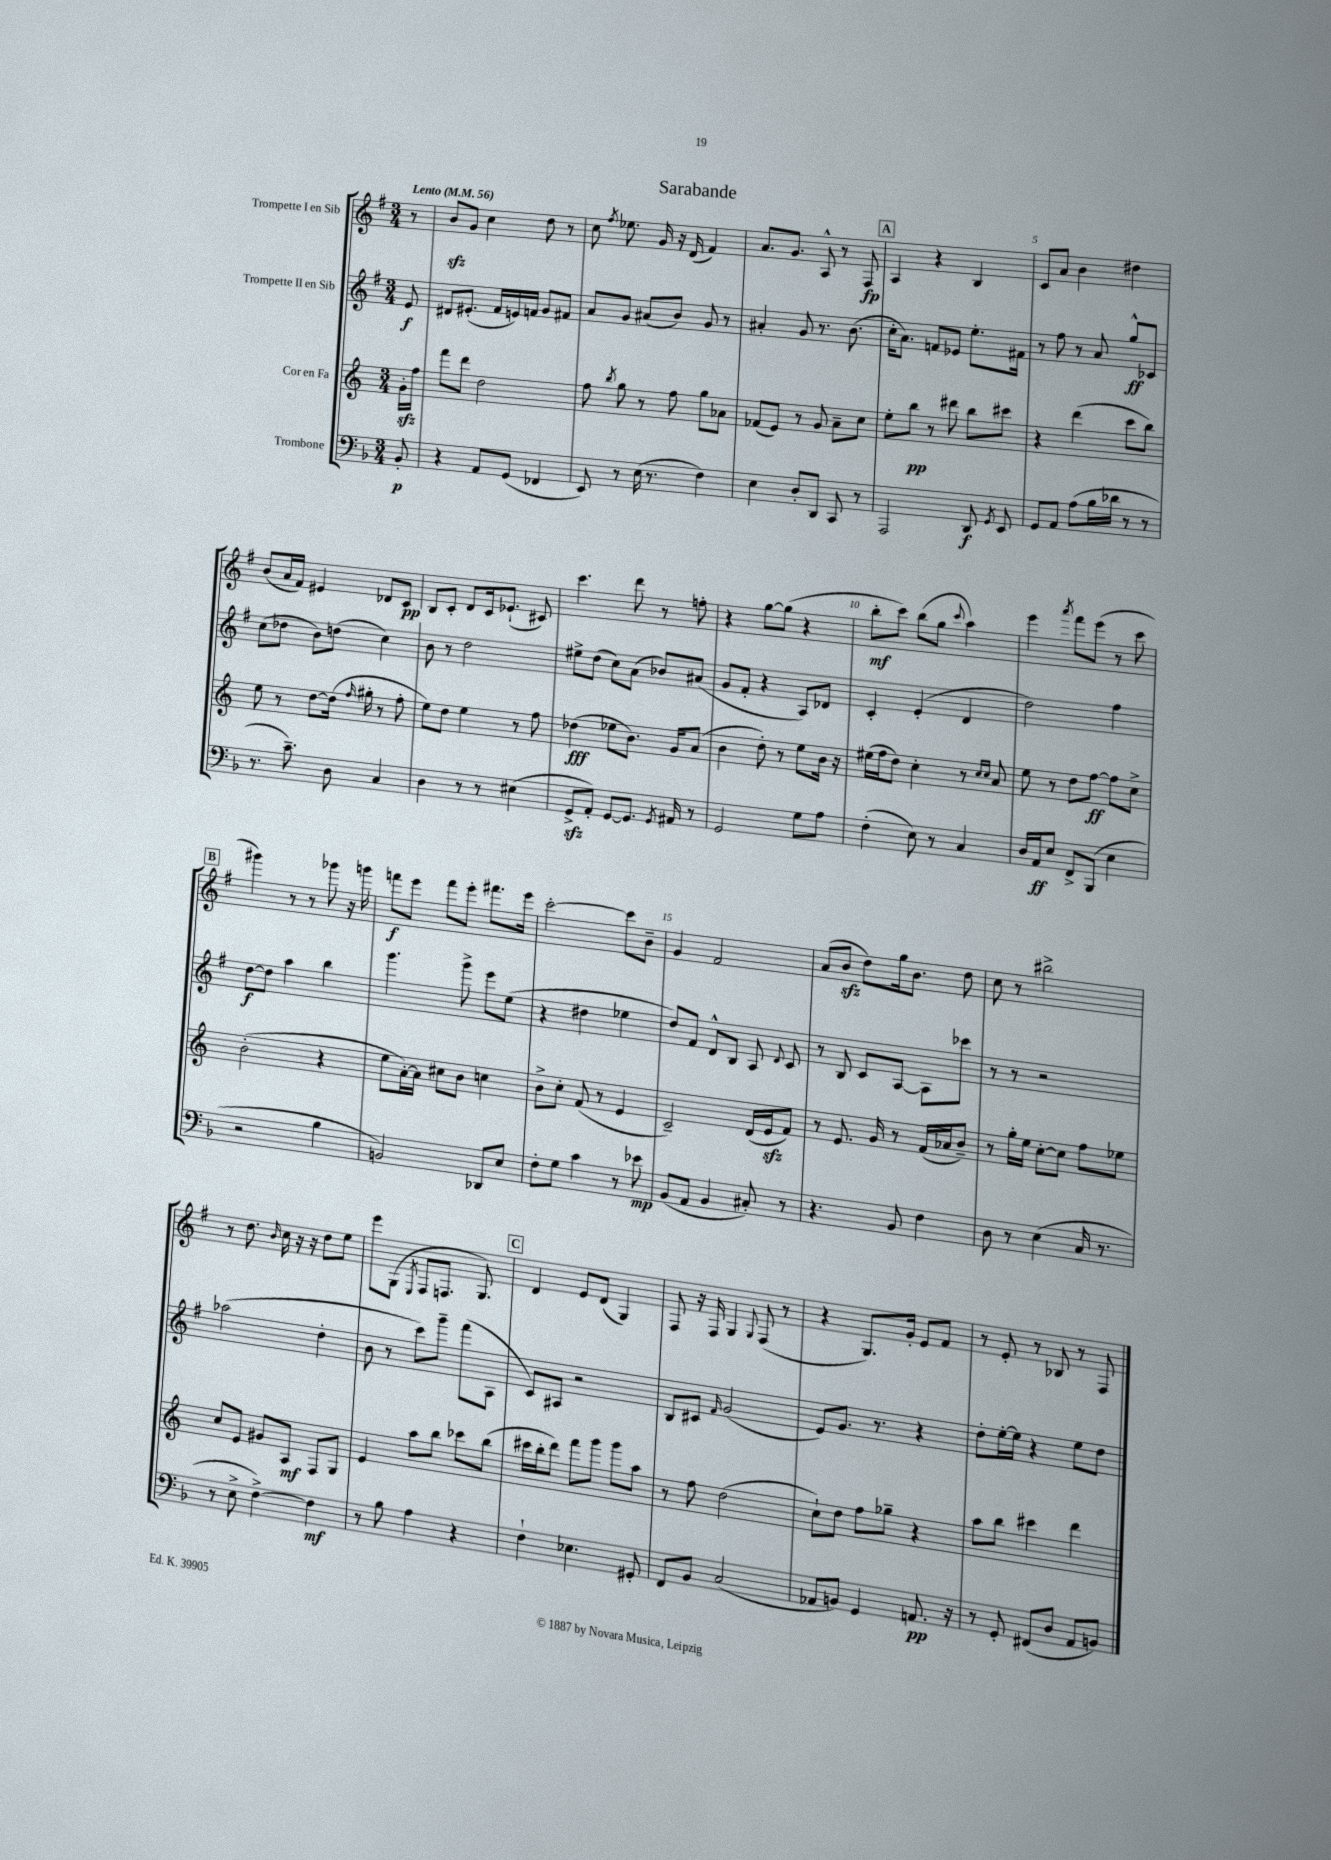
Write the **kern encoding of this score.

**kern	**kern	**kern	**kern
*staff4	*staff3	*staff2	*staff1
*clefF4	*clefG2	*clefG2	*clefG2
*k[b-]	*k[]	*k[f#]	*k[f#]
*M3/4	*M3/4	*M3/4	*M3/4
*MM56	*MM56	*MM56	*MM56
8BB-'	16g'	8e	8r
.	16ff	.	.
=	=	=	=
4r	8fff	8d#	8b
.	8ddd	(8.e#'	8g
8AA	2dd	.	4cc
.	.	16f#	.
(8GG	.	16e)	.
.	.	16f	.
4FF-	.	8g	8dd
.	.	8f#	8r
=	=	=	=
8EE)	8ff	8a	8cc
.	8qbb	.	8qff#
8r	8gg	8g	8.ee-
(16E	8r	(8a#	.
8.r	.	.	16g
.	8ff	8b)	16r
.	.	.	(16d
4F)	8gg	8g	4f#)
.	8a-	8r	.
=	=	=	=
4E	(8f-	4a#'	8.a
.	8e)	.	.
.	.	.	8.g
8D'	8r	8g	.
8DD	8g	8.r	8A^^
8CC	8a~	.	8r
.	.	(8.b	.
8r	8cc	.	8F#
=	=	=	=
2AAA	8ee'	16cc'	4A
.	.	8.a)	.
.	8bb	.	.
.	8r	8f	4r
.	8ddd#	8e-	.
8DD	8bb	8.ee'	4B
8qGG	.	.	.
8EE	8ccc#	.	.
.	.	16f#	.
=	=	=	=
8GG	4r	8r	8c
8AA	.	8ff#	8a
(8A	(4ddd	8r	4b
16B-	.	8a	.
16d-	.	.	.
8r	8ccc	8gg^^	4dd#
8r	8bb)	8c-	.
=	=	=	=
8.r	8ee	(8cc	(8b
.	8r	8dd-	16a
8.c~)	.	.	16f#)
.	[8dd	8b)	4e#
8D	(16dd]	(8dd	.
.	16qqff	.	.
.	16gg#'	.	.
4C	8r	4cc)	8d-
.	8ff'	.	8c
=	=	=	=
4D	8ee)	8b	8B
.	8dd	8r	8c'
8r	4ee	2dd	8d
8r	.	.	16c
.	.	.	(8.e-`
(4E#	8r	.	.
.	8ff	.	8c#)
=	=	=	=
8GG^	(4dd-	8ee#^	4.ccc
8AA')	.	(8dd	.
[8GG	8ee-	8cc)	.
8.GG]	8.b)	(8a	8ddd
.	.	8b-)	8r
8qGG	.	.	.
16AA#	16g	.	.
8r	(8a	(8a#	8ff'
=	=	=	=
2GG	4b	8g	4r
.	.	8f#'	.
.	8dd')	4r	[8gg
.	8r	.	(8gg]
8G	8ee	8A)	4r
8A	16b	8d-	.
.	16r	.	.
=	=	=	=
(4F'	(16ee#	4c'	8bb'
.	16ff	.	.
.	8dd)	.	8ccc)
8E)	4cc'	(4e'	(8bb
8r	.	.	8gg
.	.	.	8qqccc
4C	8r	4d	4aa)
.	16qqcc	.	.
.	16qqcc	.	.
.	8a	.	.
=	=	=	=
16D	8ee	2dd)	4eee
16AA	.	.	.
8E	8r	.	.
.	.	.	8qaaa
8FF^	8dd	.	8fff#
(8BBB-	[8ff	.	(8eee
4E	8ff]	4ff#	8r
.	8cc^	.	8ccc
=	=	=	=
2r	(2b'	[8dd	4ggg#)
.	.	8dd]	.
.	.	4aa	8r
.	.	.	8r
4B-	4r	4bb	8ggg-
.	.	.	16r
.	.	.	16ggg
=	=	=	=
2BB)	8ee	4.ggg	8fff
.	[16a')	.	8eee
.	16a]	.	.
.	8cc#	.	8fff
.	8b	8ggg^	8eee'
8DD-	4cc	8eee	8.fff#
8E	.	(8ee	.
.	.	.	16eee
=	=	=	=
8F'	8b^	4r	[2ccc'
8G	8cc'	.	.
4c	(8f	4dd#	.
.	8r	.	.
8r	4e	4ee-	8ccc]
8e-	.	.	8b~
=	=	=	=
(8BB-	2c~)	8dd)	4g
8AA	.	8f#	.
4BB-	.	8d^^	2f#
.	.	8B	.
8C#')	(16d	8A	.
.	16e	.	.
.	.	8qqd	.
8r	8f)	8c	.
=	=	=	=
4.r	8r	8r	(8a
.	8.e	8B	8b
.	.	8c	8dd)
.	16g	.	.
8BB-	8r	[8A	16gg
.	.	.	8.b
4F	(16f	8A]	.
.	16a-	.	.
.	8b~)	8ccc-	8dd
=	=	=	=
8D	8r	8r	8cc
8r	16gg'	8r	8r
.	16ee	.	.
(4E	[8cc'	2r	2bb#^
.	8cc]	.	.
16C	8ff	.	.
8.r	.	.	.
.	8ee-	.	.
=	=	=	=
8r	8cc	(2aa-	8r
8E^	8e	.	8.dd
[4F^)	8g#	.	.
.	.	.	16qqb
.	.	.	16cc
.	8A	.	16r
.	.	.	16r
4F]	8F	4dd'	8dd
.	8G	.	8ee
=	=	=	=
8r	4e	8b	8eee
8B-	.	8r	(8G
.	.	.	8qE
4A	8aa	8ccc)	8F#
.	8bb	8ggg~	8.F
4r	8ccc-	(8fff#	.
.	.	.	8.G)
.	(8bb	8A	.
=	=	=	=
4F`	16ccc#	8c)	4d
.	16bb'	.	.
.	8ddd)	8A#	.
4.E-	8fff	2r	8e
.	8ggg	.	(8d
.	8ggg	.	4G)
8GG#'	8aa	.	.
=	=	=	=
8FF	8r	8B	8F#
8BB-	8ff	8c#	16r
.	.	.	16F#
.	.	16qqf#	.
(2C	(2dd	(2g	4G
.	.	.	8qqG
.	.	.	(8F#
.	.	.	8r
=	=	=	=
8AA-	8cc`)	8e)	4r
8BB)	8dd	8.g	.
4GG	8ff	.	8.G)
.	.	8.r	.
.	8gg-~	.	.
.	.	.	16g'
8.AA	4r	4r	8e
.	.	.	8f#
16r	.	.	.
=	=	=	=
8r	8aa	8dd'	8r
8GG'	8bb	[16ee'	8e'
.	.	16ee]	.
(8FF#	4ccc#	4r	8r
8D	.	.	8B-
8AA	4ddd	8ee	8r
8BB)	.	8dd	8F#
==	==	==	==
*-	*-	*-	*-
